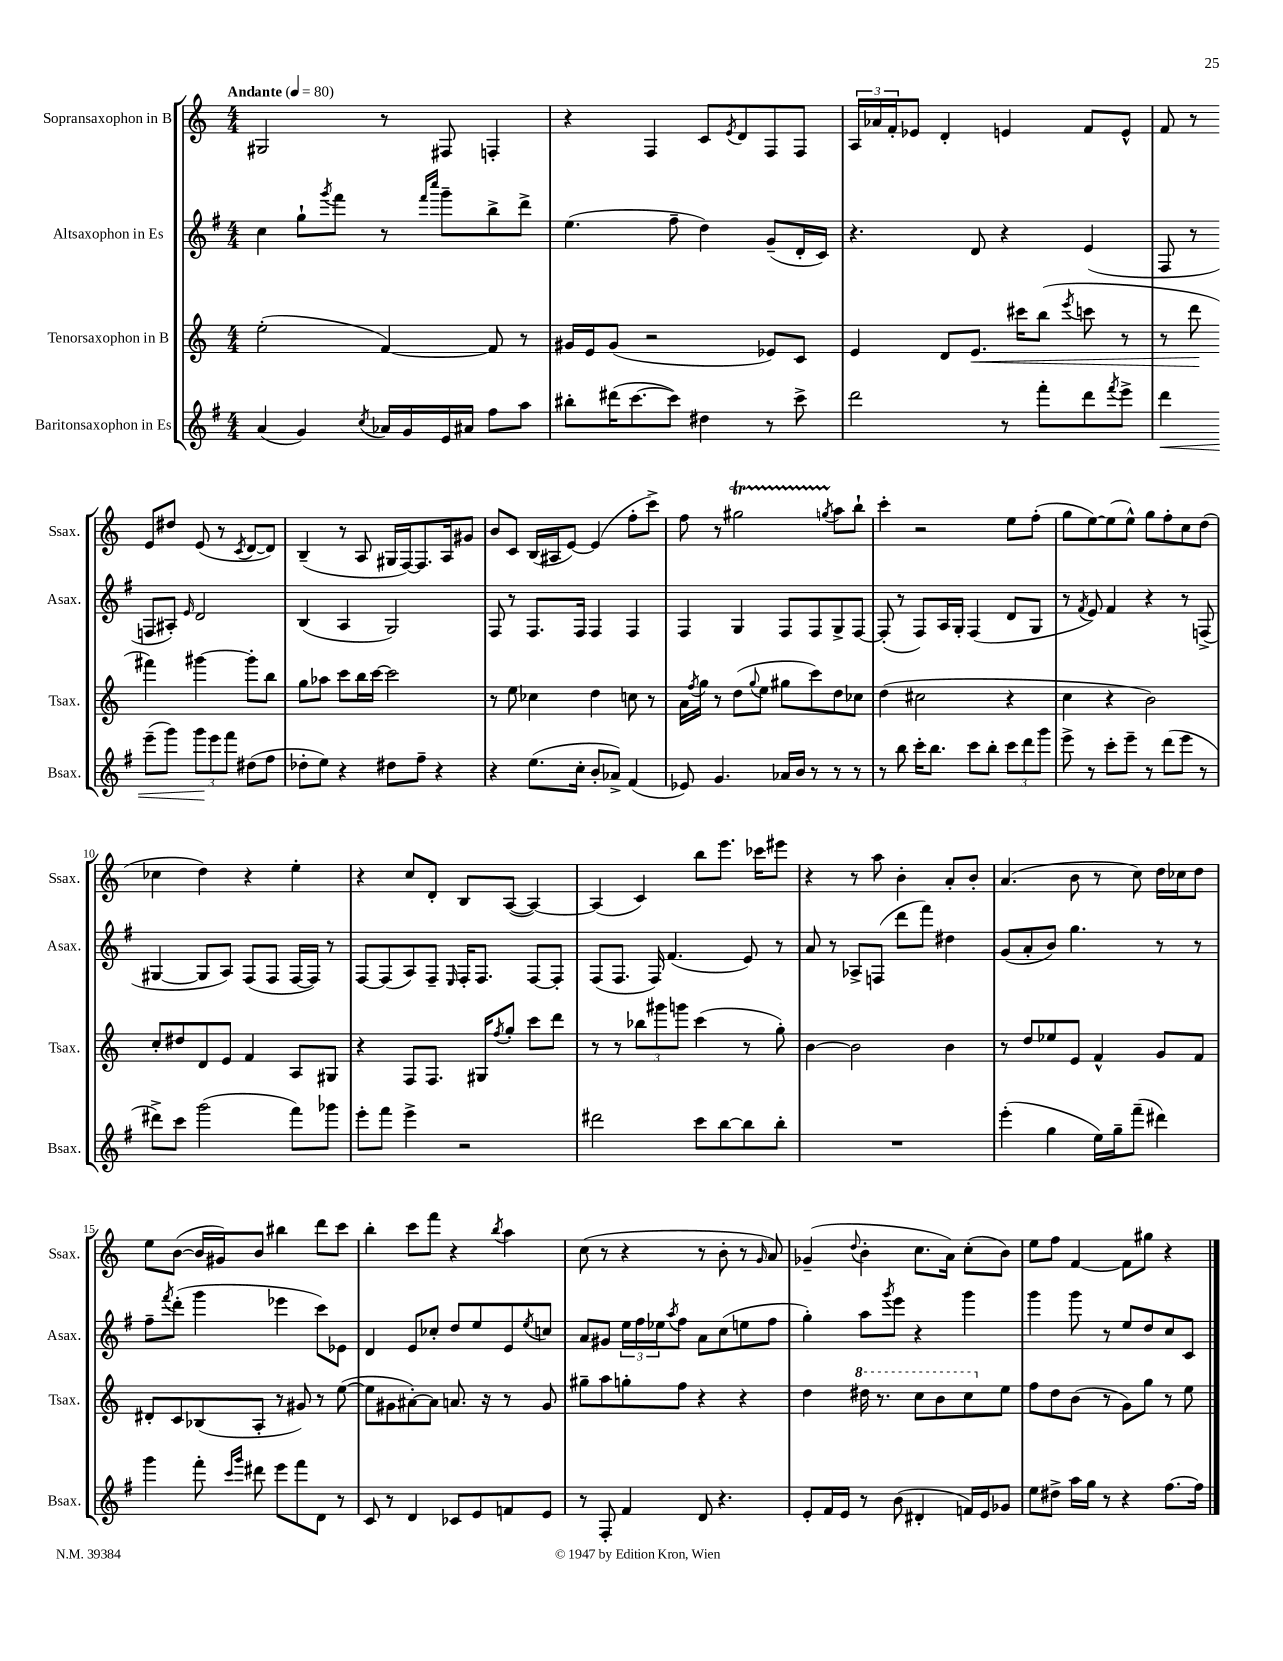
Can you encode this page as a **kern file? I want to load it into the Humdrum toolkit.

**kern	**kern	**kern	**kern
*staff4	*staff3	*staff2	*staff1
*clefG2	*clefG2	*clefG2	*clefG2
*k[f#]	*k[]	*k[f#]	*k[]
*M4/4	*M4/4	*M4/4	*M4/4
*MM80	*MM80	*MM80	*MM80
(4a/	(2ee'\	4cc\	2G#/
4g/)	.	8gg`\L	.
.	.	8qggg/	.
.	.	8fff#\J	.
8qcc/	.	.	.
16a-/LL	[4f/)	8r	8r
16g/	.	.	.
.	.	16qqfff#/LL	.
.	.	16qqcccc/JJ	.
16e/	.	8ggg~\L	8F#/
16a#/JJ	.	.	.
8ff#\L	8f/]	8bb^\	4F'/
8aa\J	8r	8ddd^\J	.
=	=	=	=
8bb#'\L	16g#/LL	(4.ee\	4r
.	16e/J	.	.
(16ddd#\K	(8g#/J	.	.
[8.ccc\	.	.	.
.	2r	.	4F/
8ccc\]J)	.	8ff#~\	.
4dd#\	.	4dd\)	8c/L
.	.	.	8qe/
.	.	.	8d/
8r	8e-/L)	(8g~/L	8F/
8ccc^\	8c/J	16d'/L	8F/J
.	.	16c/JJ)	.
=	=	=	=
2ddd\	4e/	4.r	24A/LL
.	.	.	24a-/
.	.	.	24f'/J
.	.	.	8e-/J
.	8d/L	.	4d'/
.	8.e/J	8d/	.
8r	.	4r	4e/
.	16ccc#\LK	.	.
8fff#'\L	(8bb\J	.	.
.	8qeee/	.	.
8ddd\	8ccc\	(4e/	8f/L
8qfff#/	.	.	.
8eee^\J	8r	.	8e^^/J
=	=	=	=
4ddd\	8r	8F#/	8f/
.	8ddd\	8r	8r
(8eee~\L	4fff#\)	8F/L	8e/L
8ggg\J)	.	8A#'/J)	8dd#/J
.	.	16qqe/	.
12ggg\L	[4ggg#\	2d/	(8e/
12eee\	.	.	.
.	.	.	8r
12fff#\J	.	.	.
.	.	.	8qc/
(8dd#\L	8ggg#'\]L	.	[8d/L
8ff#\J	8bb\J	.	8d/]J)
=	=	=	=
8dd-'\L	8gg\L	(4B/	(4B~/
8ee\J)	8aa-\J	.	.
4r	8ccc\L	4A/	8r
.	16bb\L	.	8A/
.	[16ccc\JJ	.	.
8dd#\L	2ccc\]	2G/)	16G#/LL
.	.	.	[16F/J)
8ff#~\J	.	.	8.F/]
4r	.	.	.
.	.	.	16A/k
.	.	.	8g#/J
=	=	=	=
4r	8r	8F#/	8b/L
.	8ee\	8r	8c/J
(8.ee\L	4cc-\	8.F#/L	(16B/LL
.	.	.	16A#/J
.	.	.	[8e/J)
16cc'\Jk	.	16F#/Jk	.
8b'/L	4dd\	4F#/	(4e/]
8a-^/J)	.	.	.
(4f#/	8cc\	4F#/	8ff'\L
.	8r	.	8ccc^\J)
=	=	=	=
8e-/)	16a\LL	4F#/	8ff\
.	8qff/	.	.
.	16gg\JJ	.	.
4.g/	8r	.	8r
.	(8dd\L	4G/	2gg#\
.	8qqgg/	.	.
.	8ee\J	.	.
16a-/LL	8gg#\L	8F#/L	.
16b/JJ	.	.	.
8r	8ccc\)	8F#/	.
.	.	.	8qgg/
8r	8dd\	8G^/	8aa\L
8r	8cc-\J	[8F#/J	8bb`\J
=	=	=	=
8r	(4dd\	(8F#'/]	4ccc'\
8bb\	.	8r	.
16ccc'\LK	2cc#\	8F#/L)	2r
8.bb\J	.	.	.
.	.	16A/L	.
.	.	16G'/JJ	.
8ccc\L	.	(4F#/	.
8bb'\J	.	.	.
12ccc\L	4r	8d/L	8ee\L
12ddd\	.	.	.
.	.	8G/J	(8ff'\J
12ggg\J	.	.	.
=	=	=	=
8eee^\	4cc\	8r	8gg\L
.	.	8qf#/	.
8r	.	8e/)	[8ee\)
8ccc'\L	4r	4f#/	(8ee\]
8eee~\J	.	.	8ee^^\J)
8r	2b\)	4r	8gg\L
(8ddd\L	.	.	8ff'\
8eee\J	.	8r	8cc\
8r	.	(8F^/	(8dd\J
=	=	=	=
8ddd#^\L)	8cc'/L	[4G#/	4cc-\
8ccc\J	8dd#/	.	.
(2ggg\	8d/	8G#/]L	4dd\)
.	8e/J	8A/J)	.
.	4f/	(8F#/L	4r
.	.	8F#/J	.
8fff#\L)	8A/L	[16F#/LL	4ee'\
.	.	16F#/]JJ)	.
8ggg-\J	8G#/J	8r	.
=	=	=	=
8eee'\L	4r	[8F#/L	4r
8fff#\J	.	(8F#/]	.
4eee^\	8F/L	8A/)	8cc/L
.	8.F/J	8F#~/J	8d'/J
.	.	16qqE/	.
2r	.	16F#'/LK	8B/L
.	16G#/LK	8.F#/J	.
.	8qff/	.	.
.	8gg'/J	.	([8A/J
.	8ccc\L	[8F#/L	4A/_)
.	8ddd\J	8F#'/]J	.
=	=	=	=
2ddd#\	8r	(8F#/L	(4A/]
.	8r	8.F#/J	.
.	12bb-\L	.	4c/)
.	.	16F#/)	.
.	12ggg#\	.	.
.	.	(4.f#/	.
.	12ggg\J	.	.
8ccc\L	(4ccc\	.	8bb\L
[8bb\	.	.	8.eee\J
8bb\]	8r	8e/)	.
.	.	.	16ccc-\LK
8bb'\J	8gg'\)	8r	8eee#\J
=	=	=	=
1r	[4b\	8a/	4r
.	.	8r	.
.	2b\]	8A-^/L	8r
.	.	(8F/J	8aa\
.	.	8ddd\L	4b'\
.	.	8fff#\J)	.
.	4b\	4dd#\	8a'/L
.	.	.	8b'/J
=	=	=	=
(4eee'\	8r	(8g/L	(4.a/
.	8dd/L	8a'/	.
4gg\	8ee-/	8b/J)	.
.	8e/J	4.gg\	8b\
16ee\LL)	4f^^/	.	8r
16gg~\J	.	.	.
(8fff#~\J	.	.	8cc\)
4ddd#\)	8g/L	8r	16dd\LL
.	.	.	16cc-\J
.	8f/J	8r	8dd\J
=	=	=	=
4ggg\	8d#'/L	8ff#~\L	8ee\L
.	.	8qfff#/	.
.	8c/	(8ddd'\J	([8b\J
8fff#'\	(8B-/	4ggg\	16b/]LL
.	.	.	16g#/J)
16qqccc/LL	.	.	.
16qqggg/JJ	.	.	.
8ddd#\	8A'/J	.	8b/J
8eee\L	8r	4eee-\	4bb#\
8fff#\	8g#/)	.	.
8d\J	8r	8ccc\L)	8ddd\L
8r	([8ee\	8e-\J	8ccc\J
=	=	=	=
8c/	8ee\]L	4d/	4bb'\
8r	8g#\	.	.
4d/	[8a#'\)	8e/L	8ccc\L
.	8a#\]J	8cc-'/J	8fff\J
8c-/L	8.a/	8dd/L	4r
8e/	.	8ee/	.
.	16r	.	.
.	.	.	8qbb/
8f/	8r	8e/	4aa\
.	.	8qee/	.
8e/J	8g#/	8cc/J	.
=	=	=	=
8r	8gg#~\L	8a/L	(8cc\
8F#'/	8aa\	8g#/J	8r
4f#/	8gg'\	24ee\LL	4r
.	.	24ff#\	.
.	.	24ee-\J	.
.	.	8qaa/	.
.	8ff\J	8ff#\J	.
8d/	4r	8a\L	8r
4.r	.	(8cc\	8b'\
.	4r	8ee\	8r
.	.	.	16qqg/
.	.	8ff#\J	8a/)
=	=	=	=
8e'/L	4dd\	4gg'\)	(4g-~/
16f#/L	.	.	.
16e/JJ	.	.	.
.	.	.	8qqdd/
8r	16ddd#\	8aa\L	4b'\
.	8.r	.	.
.	.	8qggg/	.
(8b\	.	8eee\J	.
4d#'/	8ccc\L	4r	8.cc\L
.	8bb\	.	.
.	.	.	16a\Jk)
16f/LL)	8ccc\	4ggg\	(8cc'\L
16e/J	.	.	.
8g-/J	8ee\J	.	8b\J)
=	=	=	=
8ee\L	8ff\L	4ggg\	8ee\L
8dd#^\J	8dd\	.	8ff\J
16aa\LL	(8b\J	8ggg\	[4f/
16gg\JJ	.	.	.
8r	8r	8r	.
4r	8g\L)	8ee/L	8f\]L
.	8gg\J	8dd/	8gg#\J
[8.ff#\L	8r	8cc/	4r
.	8ee\	8c/J	.
16ff#\]Jk	.	.	.
==	==	==	==
*-	*-	*-	*-
